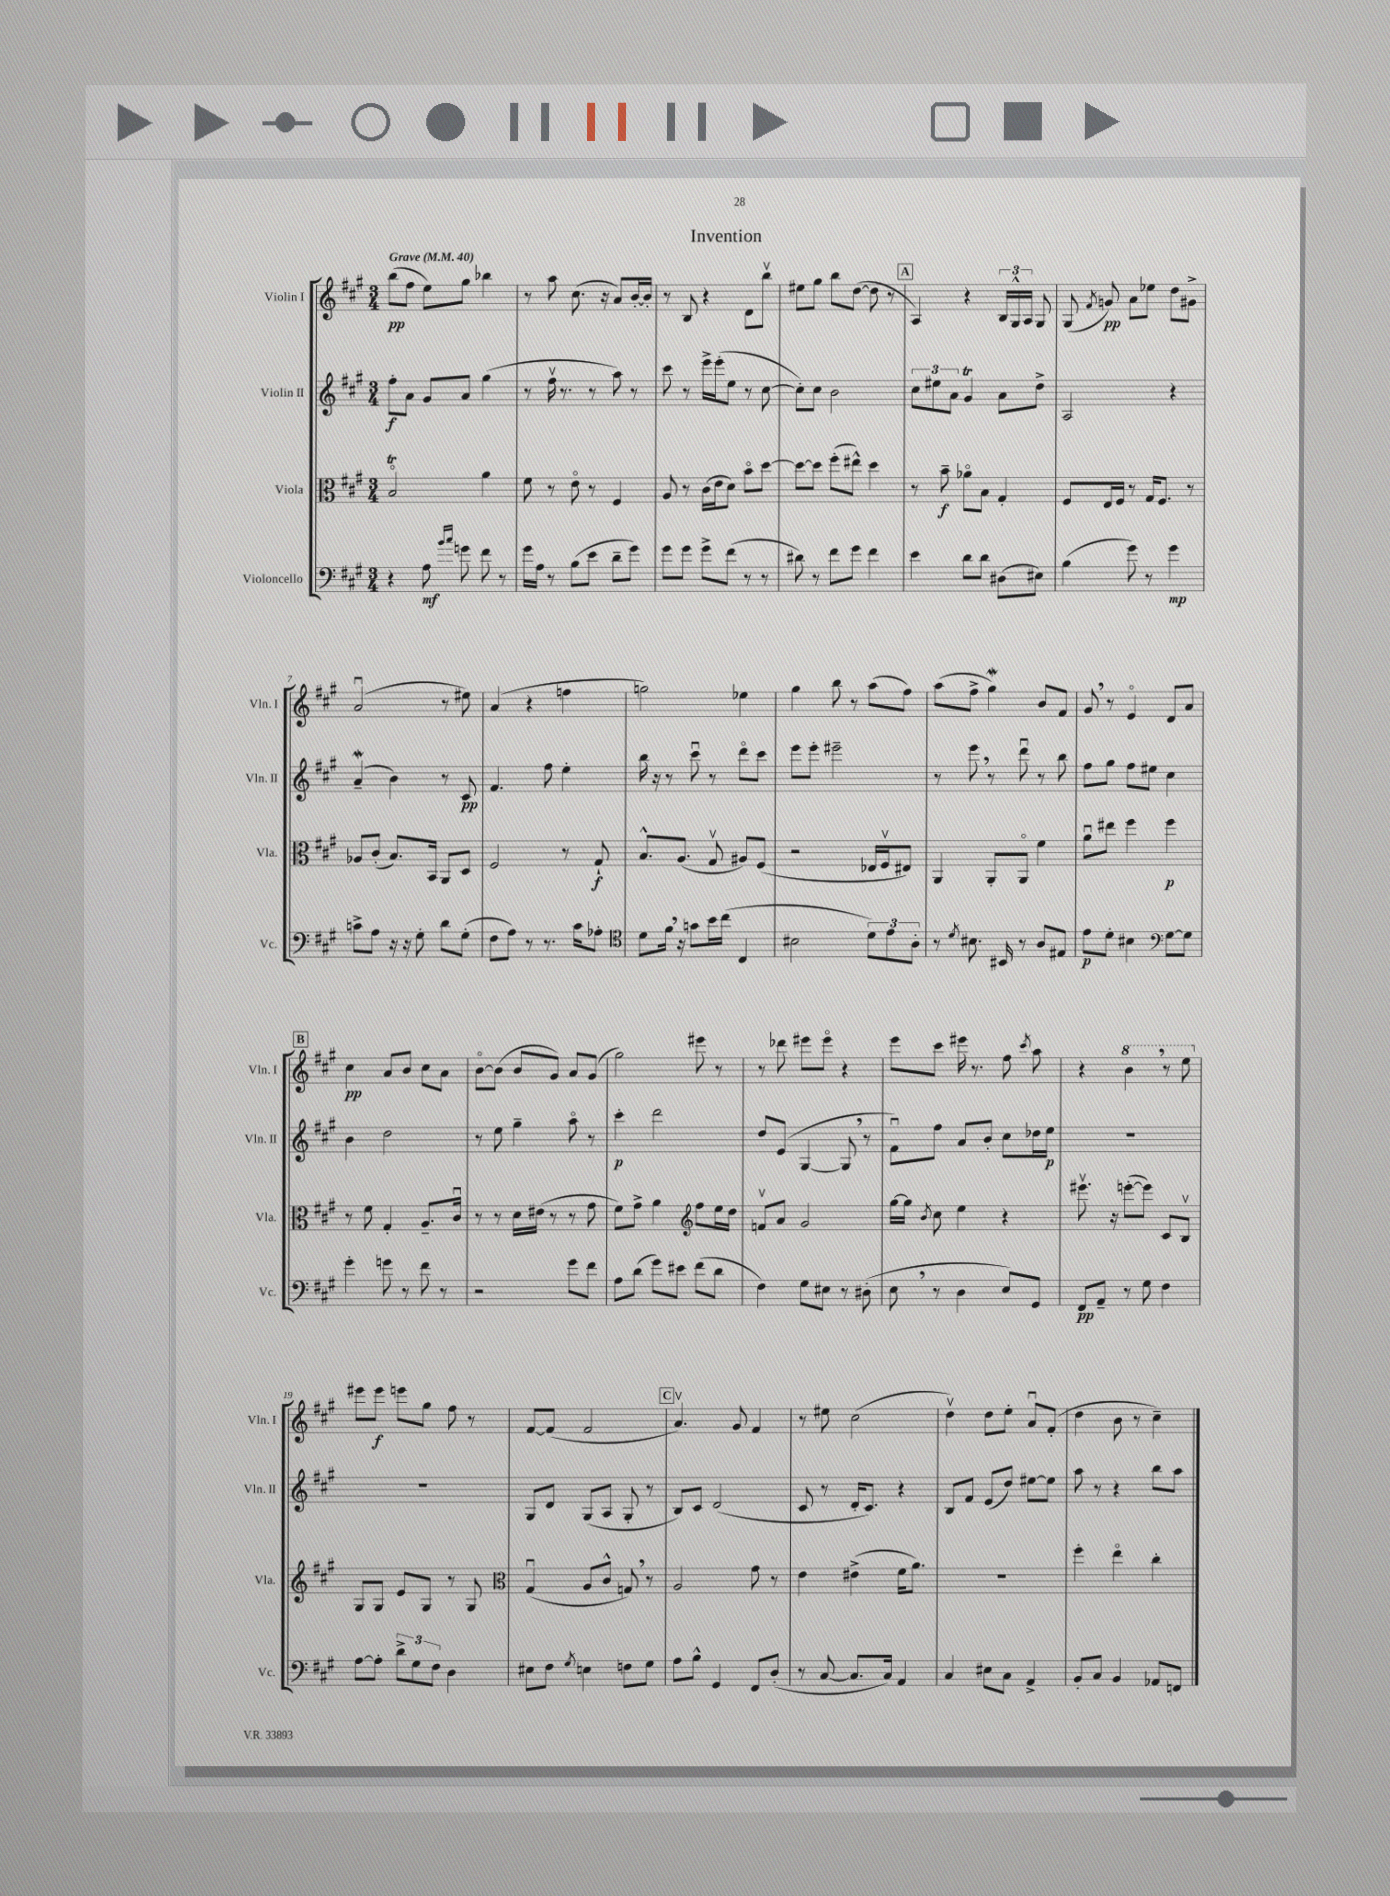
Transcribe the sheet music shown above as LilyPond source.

\header { title = "Invention" }
<<
\new StaffGroup <<
\new Staff = "s0" \with { instrumentName = "Violin I" shortInstrumentName = "Vln. I" } {
    \clef treble \key a \major \numericTimeSignature \time 3/4 \tempo "Grave" 4 = 40
    \autoBeamOff b''8[\pp( fis''8] e''8[) gis''8] bes''4 |
    r8 a''8 cis''8.( r16 a'8[) b'16~-. b'16]-. |
    r8 b8 r4 d'8[ b''8]\upbow |
    eis''8[ gis''8] b''8[ d''8]~( d''8 r8 |
    \mark \markup { \box "A" } a4) r4 \tuplet 3/2 { b16[ gis16-^ a16] } gis8 |
    gis8( \acciaccatura { fis'8 } g'8\pp) a'8[ ees''8] d''8[ gis'8]-> |
    a'2\downbow( r8 eis''8) |
    a'4( r4 f''4 |
    g''2) ees''4 |
    gis''4 b''8 r8 a''8[( fis''8]) |
    a''8[( fis''8]-> gis''4\mordent) b'8[ fis'8] |
    gis'8 \breathe r8 e'4\flageolet d'8[ a'8] |
    \mark \markup { \box "B" } cis''4\pp a'8[ b'8] cis''8[ a'8] |
    b'8[~\flageolet b'8]( b'8[ gis'8]) a'8[ gis'8]( |
    gis''2) eis'''8 r8 |
    r8 des'''8 eis'''8[ eis'''8]\flageolet r4 |
    e'''8[ cis'''8] eis'''16 r8. fis''8 \acciaccatura { cis'''8 } a''8 |
    r4 \ottava #1 b''4 \breathe r8 e'''8 \ottava #0 |
    eis'''8[ eis'''8]\f e'''8[ gis''8] fis''8 r8 |
    fis'8[~ fis'8]( fis'2 |
    \mark \markup { \box "C" } a'4.\upbow) gis'8 fis'4 |
    r8 eis''8 cis''2( |
    d''4\upbow) d''8[ e''8]-. a'8[\downbow fis'8]-.( |
    d''4 b'8 r8 cis''4--) \bar "|." |
}
\new Staff = "s1" \with { instrumentName = "Violin II" shortInstrumentName = "Vln. II" } {
    \clef treble \key a \major \numericTimeSignature \time 3/4
    \autoBeamOff fis''8[-.\f a'8] gis'8[ a'8] gis''4( |
    r8 fis''16\upbow r8. r8 a''8) r8 |
    cis'''8 r8 e'''16[-> e'''16-.( e''8] r8 cis''8~ |
    cis''8[-.) cis''8] b'2 |
    \mark \markup { \box "A" } \tuplet 3/2 { cis''8[ eis''8 a'8] } gis'4\trill a'8[ d''8]-> |
    a2 r4 |
    a'4--\mordent( b'4) r8 cis'8\pp |
    fis'4. fis''8 e''4-. |
    b''16 r16 r8 cis'''8\downbow r8 d'''8[\flageolet cis'''8] |
    e'''8[ e'''8]-. eis'''2-- |
    r8 e'''8 \breathe r8 d'''8\downbow r8 b''8 |
    fis''8[ gis''8] fis''8[ eis''8] cis''4 |
    \mark \markup { \box "B" } b'4 d''2 |
    r8 e''8 gis''4-- a''8\flageolet r8 |
    cis'''4-.\p d'''2 |
    d''8[ e'8]( gis4~ gis8 \breathe r8 |
    fis'8[\downbow) fis''8] a'8[ b'8]-. cis''8[ des''16 e''16]\p |
    R2. |
    R2. |
    gis8[ d'8] gis8[( a8] gis8-. r8 |
    \mark \markup { \box "C" } b8[) cis'8] d'2( |
    cis'8 r8 d'16[-. cis'8.]) r4 |
    b8[ fis'8] e'8[( d''8]) eis''8[~ eis''8] |
    a''8 r8 r4 b''8[ a''8] \bar "|." |
}
\new Staff = "s2" \with { instrumentName = "Viola" shortInstrumentName = "Vla." } {
    \clef alto \key a \major \numericTimeSignature \time 3/4
    \autoBeamOff b2\flageolet\trill a'4 |
    fis'8 r8 e'8\flageolet r8 fis4 |
    a8 r8 cis'16[( e'16 d'8]) b'8[\flageolet d''8]~ |
    d''8[~ d''8] fis''8[-.( eis''8]-^) d''4 |
    \mark \markup { \box "A" } r8 b'8--\f aes'8[\flageolet b8] gis4-. |
    fis8[ e16 fis16] r8 gis16[ fis8.] r8 |
    aes8[ cis'8]-.( b8.[) b,16] a,8[ d8] |
    fis2 r8 gis8-!\f |
    b8.[-^ a8.]( gis8\upbow ais8[) fis8]( |
    r2 ees16[ fis16\upbow eis8]) |
    a,4 a,8[-. a,8]\flageolet fis'4 |
    a'8[\downbow eis''8] fis''4 fis''4\p |
    \mark \markup { \box "B" } r8 fis'8 gis4-. a8.[-- cis'16]\downbow |
    r8 r8 d'16[ eis'16]( r8 r8 gis'8 |
    fis'8[) gis'8]-> a'4 \clef treble fis''8[ e''16 d''16] |
    f'8[\upbow a'8] gis'2 |
    gis''16[~ gis''16] \acciaccatura { b'8 } cis''8 e''4 r4 |
    eis'''8.\upbow r16 e'''8[~-.( e'''8]) cis'8[ b8]\upbow |
    gis8[ gis8] e'8[ gis8] r8 gis8 |
    \clef alto gis4\downbow( a8[ cis'8]-^ g8) \breathe r8 |
    \mark \markup { \box "C" } a2 gis'8 r8 |
    e'4 eis'4->( fis'16[ a'8.]) |
    R2. |
    fis''4-. e''4\flageolet cis''4-. \bar "|." |
}
\new Staff = "s3" \with { instrumentName = "Violoncello" shortInstrumentName = "Vc." } {
    \clef bass \key a \major \numericTimeSignature \time 3/4
    \autoBeamOff r4 a8\mf \grace { b'16[ cis''16] } g'8 fis'8 r8 |
    gis'16[ a16] r8 b8[( e'8] d'8[-- gis'8]) |
    gis'8[ gis'8] gis'8[-> fis'8]( r8 r8 |
    dis'8) r8 fis'8[ gis'8] fis'4 |
    \mark \markup { \box "A" } e'4 d'8[ d'8] dis8[( eis8]) |
    b4( gis'8) r8 gis'4\mp |
    c'8[-> a8] r16 r16 gis8-. d'8[ gis8]-.( |
    fis8[ a8]) r8 r8. cis'16[ aes8]-. |
    \clef tenor d'8[ fis'16] \breathe r16 g'8[ b'16 cis''16]( cis4 |
    bis2 \tuplet 3/2 { d'8[) e'8 a8]-. } |
    r8 \acciaccatura { d'8 } bis8. bis,16 r8 a8[ eis8] |
    e'8[\p d'8]-. bis4 \clef bass gis8[~ gis8] |
    \mark \markup { \box "B" } gis'4-. g'8 r8 fis'8 r8 |
    r2 gis'8[ fis'8] |
    a8[ d'8]( gis'8[) eis'8] fis'8[( d'8] |
    fis4) gis8[ eis8] r8 dis8-.( |
    e8 \breathe r8 d4 e8[) gis,8] |
    fis,8[\pp a,8]-- r8 gis8 fis4 |
    a8[~ a8]-. \tuplet 3/2 { d'8[-> gis8 fis8] } d4 |
    eis8[ fis8] \acciaccatura { gis8 } e4 f8[ gis8] |
    \mark \markup { \box "C" } a8[ b8]-^ gis,4 fis,8[ d8]-.( |
    r8 cis8~ cis8.[ cis16]) a,4 |
    cis4 eis8[ cis8] a,4-> |
    b,8[-. cis8] b,4 aes,8[ f,8] \bar "|." |
}
>>
>>
